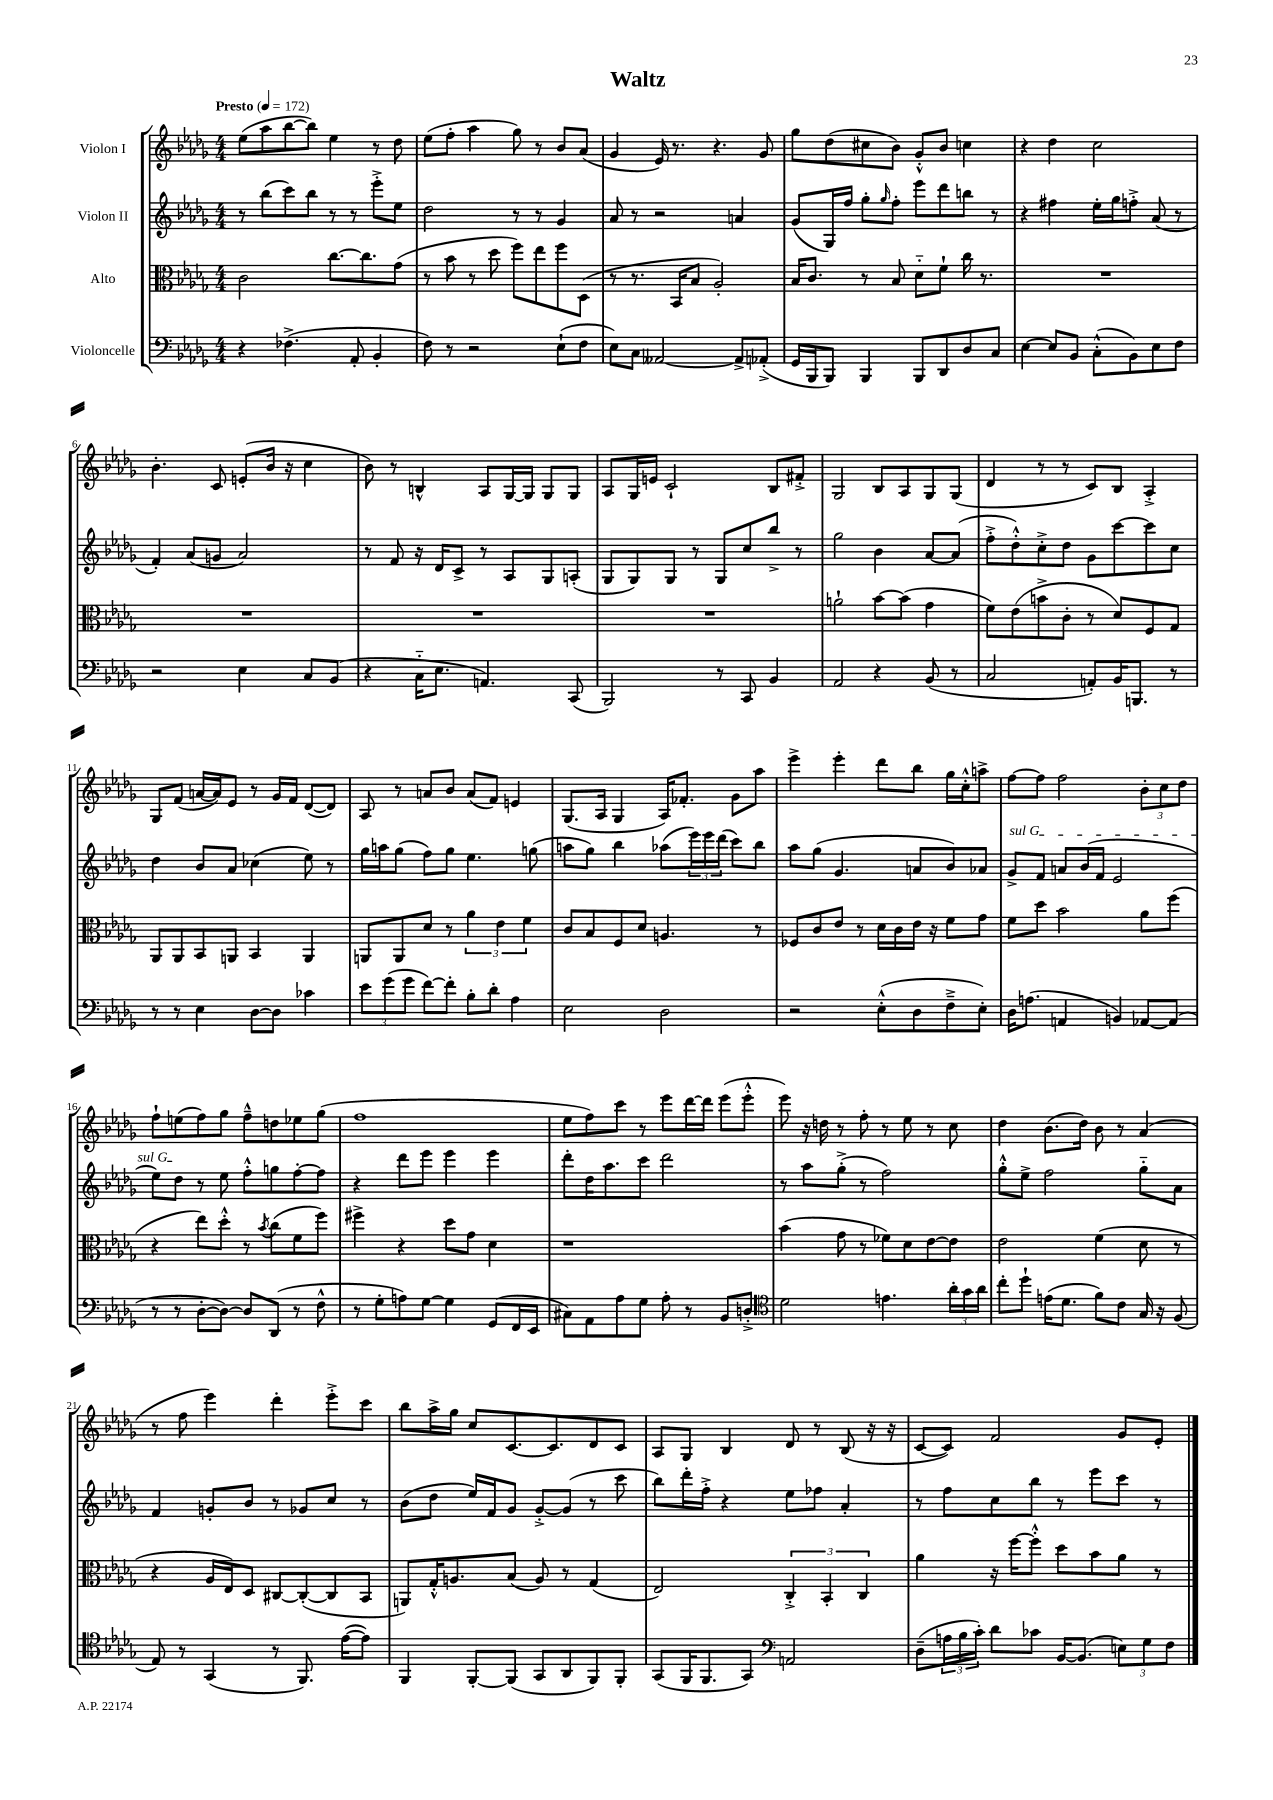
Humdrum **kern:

**kern	**kern	**kern	**kern
*staff4	*staff3	*staff2	*staff1
*clefF4	*clefC3	*clefG2	*clefG2
*k[b-e-a-d-g-]	*k[b-e-a-d-g-]	*k[b-e-a-d-g-]	*k[b-e-a-d-g-]
*M4/4	*M4/4	*M4/4	*M4/4
*MM172	*MM172	*MM172	*MM172
4r	2c	8r	(8ee-
.	.	(8bb-	8aa-
(4.F-^	.	8ccc)	[8bb-
.	.	8bb-	8bb-])
.	[8.cc	8r	4ee-
8AA-'	.	8r	.
.	8.cc]	.	.
4BB-'	.	8eee-'^	8r
.	(8g-	8ee-	8dd-
=	=	=	=
8F)	8r	2dd-	(8ee-
8r	8b-	.	8ff'
2r	8r	.	4aa-
.	8dd-	.	.
.	8ff)	8r	8gg-)
.	8ee-	8r	8r
(8E-`	8ff	4g-	8b-
8F	(8D-	.	(8a-
=	=	=	=
8E-)	8r	8a-	4g-
8C	8.r	8r	.
[2AA--	.	2r	16e-)
.	16BB-	.	8.r
.	8B-	.	.
.	2A-')	.	4.r
8AA--^]	.	4a	.
(8AA-'^	.	.	8g-
=	=	=	=
16GG-	16B-	(8g-	8gg-
16BBB-	8.c	.	.
8BBB-)	.	16G-)	(8dd-
.	.	16ff	.
4BBB-	8r	8gg-'	8cc#
.	.	16qqgg-	.
.	8B-	8ff'	8b-)
8BBB-	8d-'~	8eee-	8g-'^^
8DD-	8f`	8ddd-	8b-
8D-	16cc	8bb	4cc
.	8.r	.	.
8C	.	8r	.
=	=	=	=
[4E-	1r	4r	4r
8E-]	.	4ff#	4dd-
8BB-	.	.	.
(8C'^^	.	16ee-'	2cc
.	.	16gg-	.
8BB-)	.	8ff'^	.
8E-	.	(8a-	.
8F	.	8r	.
=	=	=	=
2r	1r	4f')	4.b-'
.	.	(8a-	.
.	.	8g	8c
4E-	.	2a-)	(8e'
.	.	.	16b-
.	.	.	16r
8C	.	.	4cc
(8BB-	.	.	.
=	=	=	=
4r	1r	8r	8b-)
.	.	8f	8r
16C'~	.	16r	4B^^
8.E-	.	16d-	.
.	.	8c^	.
4.AA)	.	8r	8A-
.	.	8A-	[16G-
.	.	.	16G-]
.	.	8G-	8G-
(8CC	.	(8A'	8G-
=	=	=	=
2BBB-)	1r	8G-	8A-
.	.	8G-)	16G-
.	.	.	16e
.	.	8G-	2c`
.	.	8r	.
8r	.	8G-	.
8CC	.	8cc	.
4BB-	.	8bb-^	8B-
.	.	8r	8f#'^
=	=	=	=
2AA-	2a`	2gg-	2G-
4r	[8b-	4b-	8B-
.	(8b-]	.	8A-
(8BB-	4g-	[8a-	8G-
8r	.	(8a-]	(8G-
=	=	=	=
2C	8f)	8ff'^	4d-
.	(8e-	8dd-'^^)	.
.	8b^	8cc'^	8r
.	8c'	8dd-	8r
8AA')	8r	8g-	8c)
16BB-	8d-)	[8ccc	8B-
8.BBB	.	.	.
.	8F	8ccc]	4A-'^
8r	8G-	8cc	.
=	=	=	=
8r	8AA-	4dd-	8G-
8r	8AA-	.	(8f
4E-	8BB-	8b-	[16a
.	.	.	16a])
.	8AA	8a-	8e-
[8D-	4BB-	(4cc-	8r
8D-]	.	.	16g-
.	.	.	16f
4c-	4AA	8ee-)	([8d-
.	.	8r	8d-])
=	=	=	=
12e-	8AA	16gg-	8A-
.	.	16aa	.
(12g-	.	.	.
.	8AA	(8gg-	8r
12g-	.	.	.
[8f)	8d-	8ff)	8a
8f']	8r	8gg-	8b-
8B-'	6a-	4.ee-	(8a
8d-'	.	.	8f)
.	6e-	.	.
4A-	.	.	4e
.	6f	.	.
.	.	(8gg	.
=	=	=	=
2E-	8c	8aa	(8.G-
.	8B-	8gg-)	.
.	.	.	16A-
.	8F	4bb-	4G-
.	8d-	.	.
2D-	4.A	(8aa-	16A-)
.	.	.	8.f-'
.	.	24eee-)	.
.	.	24eee-	.
.	.	(24ddd-	.
.	.	8ccc)	8g-
.	8r	8bb-	8aa-
=	=	=	=
2r	8F-	8aa-	4eee-^
.	8c	(8gg-	.
.	8e-	4.g-	4eee-'
.	8r	.	.
(8E-'^^	16d-	.	8ddd-
.	16c	.	.
8D-	16e-	8a	8bb-
.	16r	.	.
8F~^	8f	8b-)	16gg-
.	.	.	16cc'^^
8E-')	8g-	8a-	8aa^
=	=	=	=
16D-	8f	8g-^	[8ff
(8.A	.	.	.
.	8dd-	8f	8ff]
4AA	2b-	8a	2ff
.	.	(16b-	.
.	.	16f	.
4BB)	.	2e-	.
[8AA-	8a-	.	12b-'
.	.	.	12cc
(8AA-]	(8ff	.	.
.	.	.	12dd-
=	=	=	=
8r	4r	8ee-)	8ff`
8r	.	8dd-	(8ee
[8D-'	8ee-)	8r	8ff)
8D-_)	8dd-'^^	8ee-	8gg-
8D-]	8r	8ff'^^	8ff~^^
.	8qb-	.	.
(8DD-	(8cc	8gg	8dd
8r	8f	[8ff'	8ee-
8F^^	8ff)	8ff]	(8gg-
=	=	=	=
8r	4ff#^	4r	1ff
8G-'	.	.	.
8A)	4r	8ddd-	.
[8G-	.	8eee-	.
4G-]	8dd-	4eee-	.
.	8g-	.	.
(8GG-	4d-	4eee-	.
16FF	.	.	.
16EE-	.	.	.
=	=	=	=
8C#)	1r	8ddd-'	8ee-
8AA-	.	16dd-	8ff)
.	.	8.aa-	.
8A-	.	.	8ccc
8G-	.	8ccc	8r
8A-'	.	2ddd-	8eee-
8r	.	.	[16ddd-
.	.	.	16ddd-]
8BB-	.	.	(8eee-
8D'^	.	.	8eee-'^^
=	=	=	=
*clefC4	*	*	*
2d-	(4b-	8r	8eee-)
.	.	8aa-	16r
.	.	.	16dd
.	8g-	(8gg-'^	8r
.	8r	8r	8ff'
4.e	8f-)	2ff)	8r
.	8d-	.	8ee-
.	[8e-	.	8r
24a-'	8e-]	.	8cc
24g-	.	.	.
24a-	.	.	.
=	=	=	=
8cc'	2e-	8gg-'^^	4dd-
8dd-`	.	8ee-^	.
(16e	.	2ff	(8.b-
8.d-	.	.	.
.	.	.	16dd-)
8f)	(4f	.	8b-
8c	.	.	8r
16G-	8d-	8gg-'~	(4a-
16r	.	.	.
(8F	8r	8a-	.
=	=	=	=
8E-)	4r	4f	8r
8r	.	.	8ff
(4GG-	16A-	8g'	4eee-)
.	16E-)	.	.
.	8D-	8b-	.
8r	[8C#	8r	4ddd-'
8.FF)	(8C#'_	8g-	.
.	8C#]	8cc	8eee-'^
([16e-	.	.	.
8e-])	8BB-	8r	8ccc
=	=	=	=
4FF	8AA)	(8b-	8bb-
.	16G-'^^	8dd-	16aa-^
.	8.A	.	16gg-
[8FF'	.	16ee-)	8cc
.	.	16f	.
(8FF]	(8B-	8g-	[8.c
8GG-	8A)	[8g-'^	.
.	.	.	8.c]
8AA-	8r	(8g-]	.
8FF)	(4G-	8r	8d-
8FF'	.	8ccc	8c
=	=	=	=
(8GG-	2E-)	8bb-)	8A-
16FF	.	16ddd-'	8G-
8.FF	.	16ff'^	.
.	.	4r	4B-
8GG-)	.	.	.
*clefF4	*	*	*
2AA	6C'^	8ee-	8d-
.	.	8ff-	8r
.	6BB-'	.	.
.	.	4a-'	(8B-
.	6C	.	.
.	.	.	16r
.	.	.	16r
=	=	=	=
(8D-~	4a-	8r	[8c
24A	.	8ff	8c])
24B-	.	.	.
24c')	.	.	.
8d-	16r	8cc	2f
.	[16ff	.	.
8c-	8ff'^^]	8bb-	.
[16BB-	8dd-	8r	.
(8.BB-]	.	.	.
.	8b-	8eee-	.
12E)	8a-	8ccc	8g-
12G-	.	.	.
.	8r	8r	8e-'
12F	.	.	.
==	==	==	==
*-	*-	*-	*-
